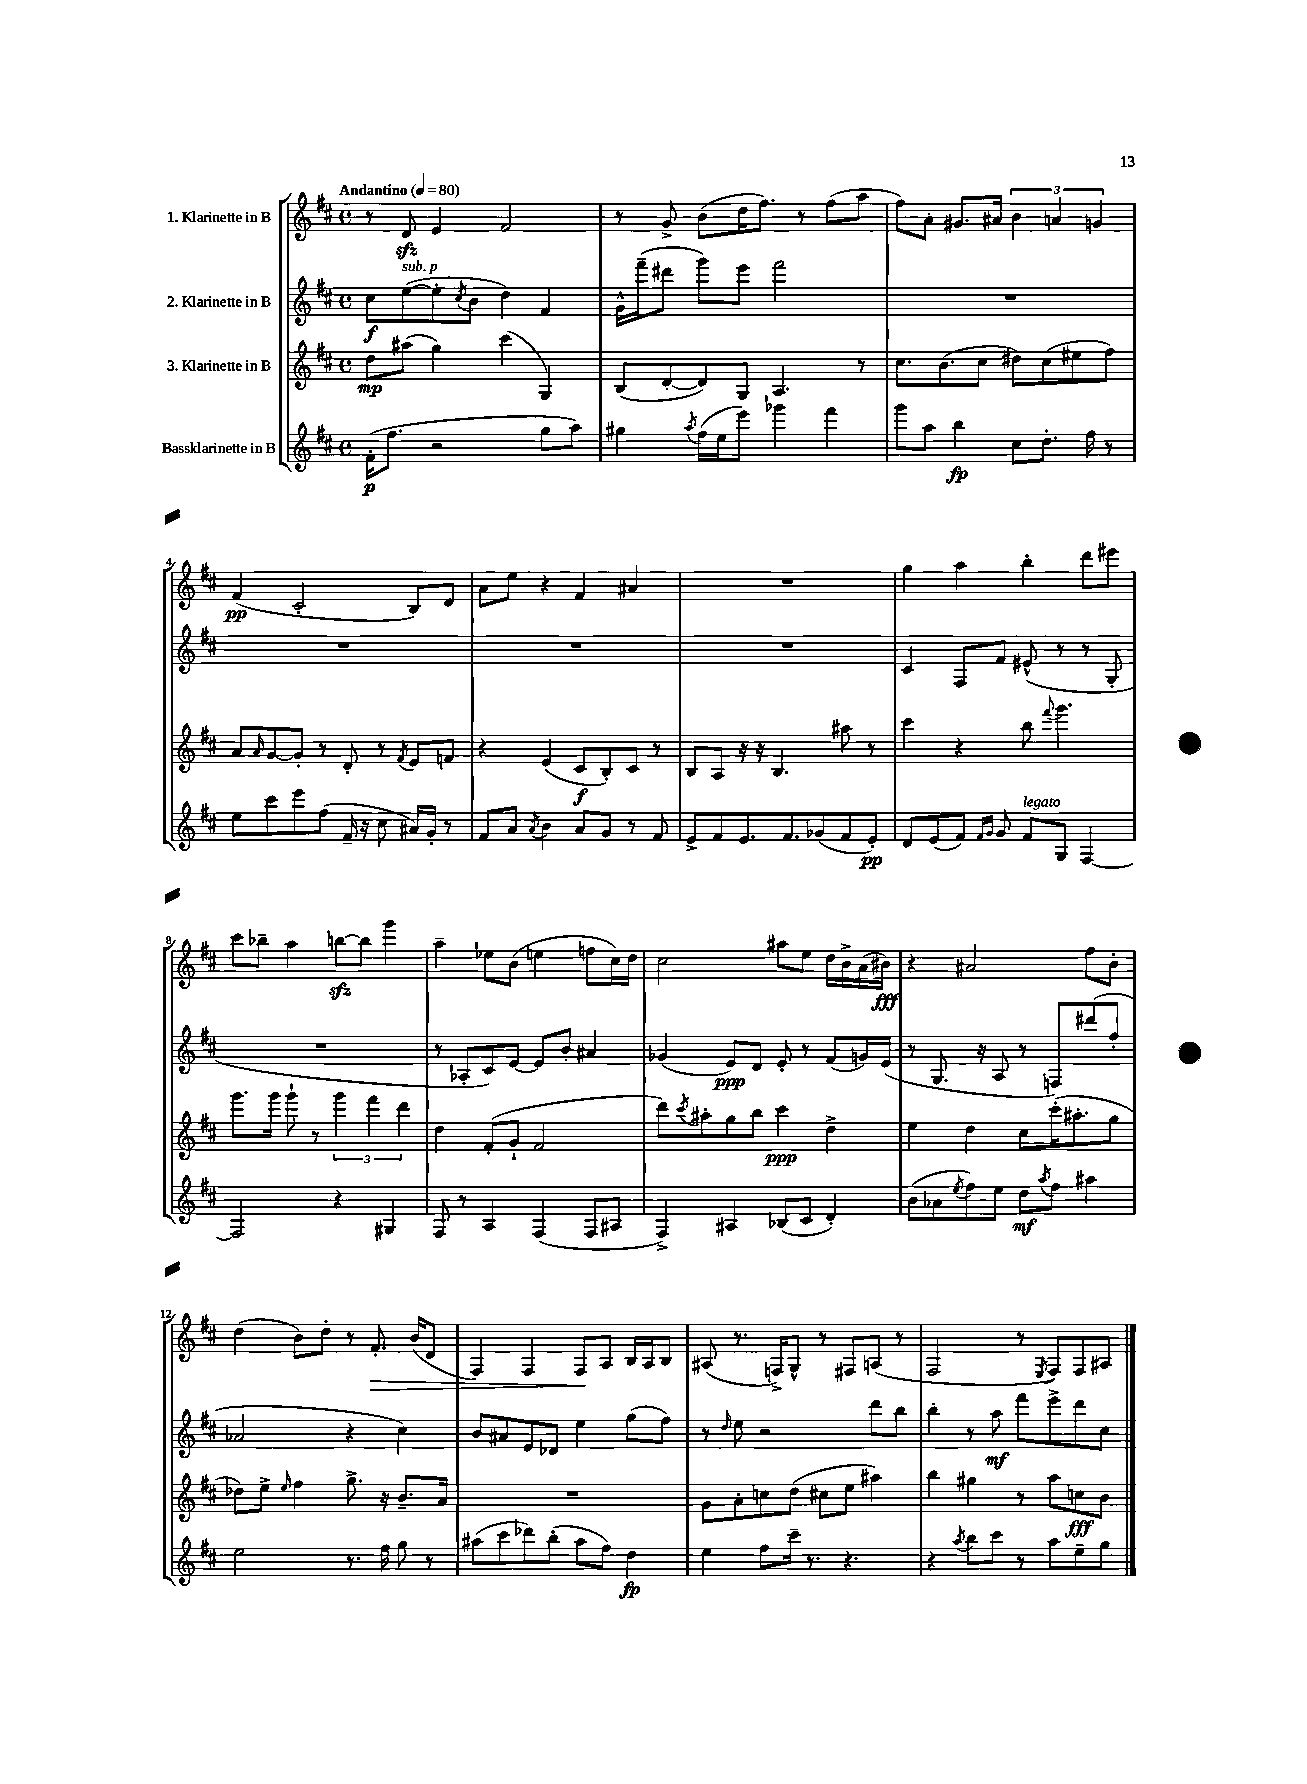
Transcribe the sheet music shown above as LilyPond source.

<<
\new StaffGroup <<
\new Staff = "s0" \with { instrumentName = "1. Klarinette in B" } {
    \clef treble \key d \major \defaultTimeSignature \time 4/4 \tempo "Andantino" 4 = 80
    r8 d'8\sfz e'4 fis'2 |
    r8 g'8-> b'8( d''16 fis''8.) r8 fis''8( a''8 |
    fis''8) a'8-. gis'8. ais'16 \tuplet 3/2 { b'4 a'4 g'4 } |
    fis'4\pp( cis'2-. b8) d'8 |
    a'8 e''8 r4 fis'4 ais'4 |
    R1 |
    g''4 a''4 b''4-. d'''8 eis'''8 |
    cis'''8 bes''8-- a''4 b''8~\sfz b''8 g'''4 |
    a''4-- ees''8 b'8( e''4 f''8 cis''16) d''16 |
    cis''2 ais''8 e''8 d''16 b'16-> a'16( bis'16\fff) |
    r4 ais'2 fis''8 b'8-. |
    d''4( b'8) d''8-. r8 fis'8.-.\> b'16( d'8 |
    fis4) fis4 fis8\! a8 b16 a16 b8 |
    ais8( r8. f16->) g8-^ r8 fis8 a8( r8 |
    fis2 r8 \acciaccatura { e8 } fis8) fis8 ais8 \bar "|." |
}
\new Staff = "s1" \with { instrumentName = "2. Klarinette in B" } {
    \clef treble \key d \major \defaultTimeSignature \time 4/4
    cis''8\f e''8~^\markup { \italic "sub. p" }( e''8-. \acciaccatura { cis''8 } b'8 d''4) fis'4 |
    g'16-^ fis'''16--( dis'''8 g'''8) e'''8 fis'''2 |
    R1 |
    R1 |
    R1 |
    R1 |
    cis'4 fis8 fis'8 eis'8-^( r8 r8 g8-. |
    R1 |
    r8 aes8-. cis'8) e'8~ e'8 b'8-. ais'4 |
    ges'4( e'8\ppp) d'8 e'8-. r8 fis'8( g'16) e'16( |
    r8 g8. r16 a8 r8 f8) dis'''8( fis''8-. |
    aes'2 r4 cis''4) |
    b'8 ais'8 e'8 des'8 e''4 g''8( fis''8) |
    r8 \grace { d''16 } e''8 r2 d'''8 b''8 |
    b''4-. r8 a''8\mf fis'''8 e'''8-> d'''8 cis''8 \bar "|." |
}
\new Staff = "s2" \with { instrumentName = "3. Klarinette in B" } {
    \clef treble \key d \major \defaultTimeSignature \time 4/4
    d''8\mp ais''8( g''4) cis'''4( g4) |
    b8( d'8~-. d'8) g8 a4. r8 |
    cis''8. b'8.( cis''8 dis''8) cis''8( eis''8 fis''8) |
    a'8 \grace { a'16 } g'8~ g'8-. r8 d'8-. r8 \acciaccatura { fis'8 } e'8 f'8 |
    r4 e'4( cis'8\f b8-.) cis'8 r8 |
    b8 a8 r16 r16 b4. ais''8 r8 |
    cis'''4 r4 b''8 \appoggiatura { fis'''8 } g'''4. |
    g'''8. g'''16 g'''8-! r8 \tuplet 3/2 { g'''4 fis'''4 d'''4 } |
    d''4 fis'8-.( g'8-! fis'2 |
    d'''8) \acciaccatura { cis'''8 } ais''8-. g''8 b''8 cis'''4\ppp d''4-> |
    e''4 d''4 cis''8 cis'''16-.( ais''8.-. g''8 |
    des''8) e''8-> \grace { e''16 } fis''4 g''8.-> r16 b'8.-- a'16 |
    R1 |
    g'8 a'8-. c''8 d''8( cis''8 e''8 ais''4) |
    b''4 gis''4 r8 a''8 c''8\fff b'8 \bar "|." |
}
\new Staff = "s3" \with { instrumentName = "Bassklarinette in B" } {
    \clef treble \key d \major \defaultTimeSignature \time 4/4
    fis'16-.\p( fis''8. r2 g''8 a''8) |
    gis''4 \acciaccatura { a''8 } fis''16( e''16 e'''8) ges'''4 fis'''4 |
    g'''8 a''8 b''4\fp cis''8 d''8.-. fis''16 r8 |
    e''8 cis'''8 e'''8 fis''8( fis'16-- r16 cis''8 ais'16) g'16-. r8 |
    fis'8 a'8 \acciaccatura { a'8 } b'4 a'8 g'8 r8 fis'8 |
    e'8-> fis'8 e'8. fis'8. ges'8( fis'8 e'8-.\pp) |
    d'8 e'8( fis'8) \grace { fis'16 g'16 } g'8 fis'8^\markup { \italic "legato" } g8 fis4~ |
    fis2 r4 gis4 |
    fis8 r8 a4 fis4( fis8 ais8 |
    fis4->) ais4 bes8( cis'8 d'4-.) |
    b'8( aes'8 \acciaccatura { e''8 } fis''8) e''8 d''8\mf \acciaccatura { a''8 } fis''8 ais''4 |
    e''2 r8. fis''16 g''8 r8 |
    ais''8( cis'''8 des'''8) b''8-.( ais''8 fis''8) d''4\fp |
    e''4 fis''8 cis'''16-- r8. r4. |
    r4 \acciaccatura { a''8 } b''8 cis'''8 r8 a''8 e''8-- g''8 \bar "|." |
}
>>
>>
